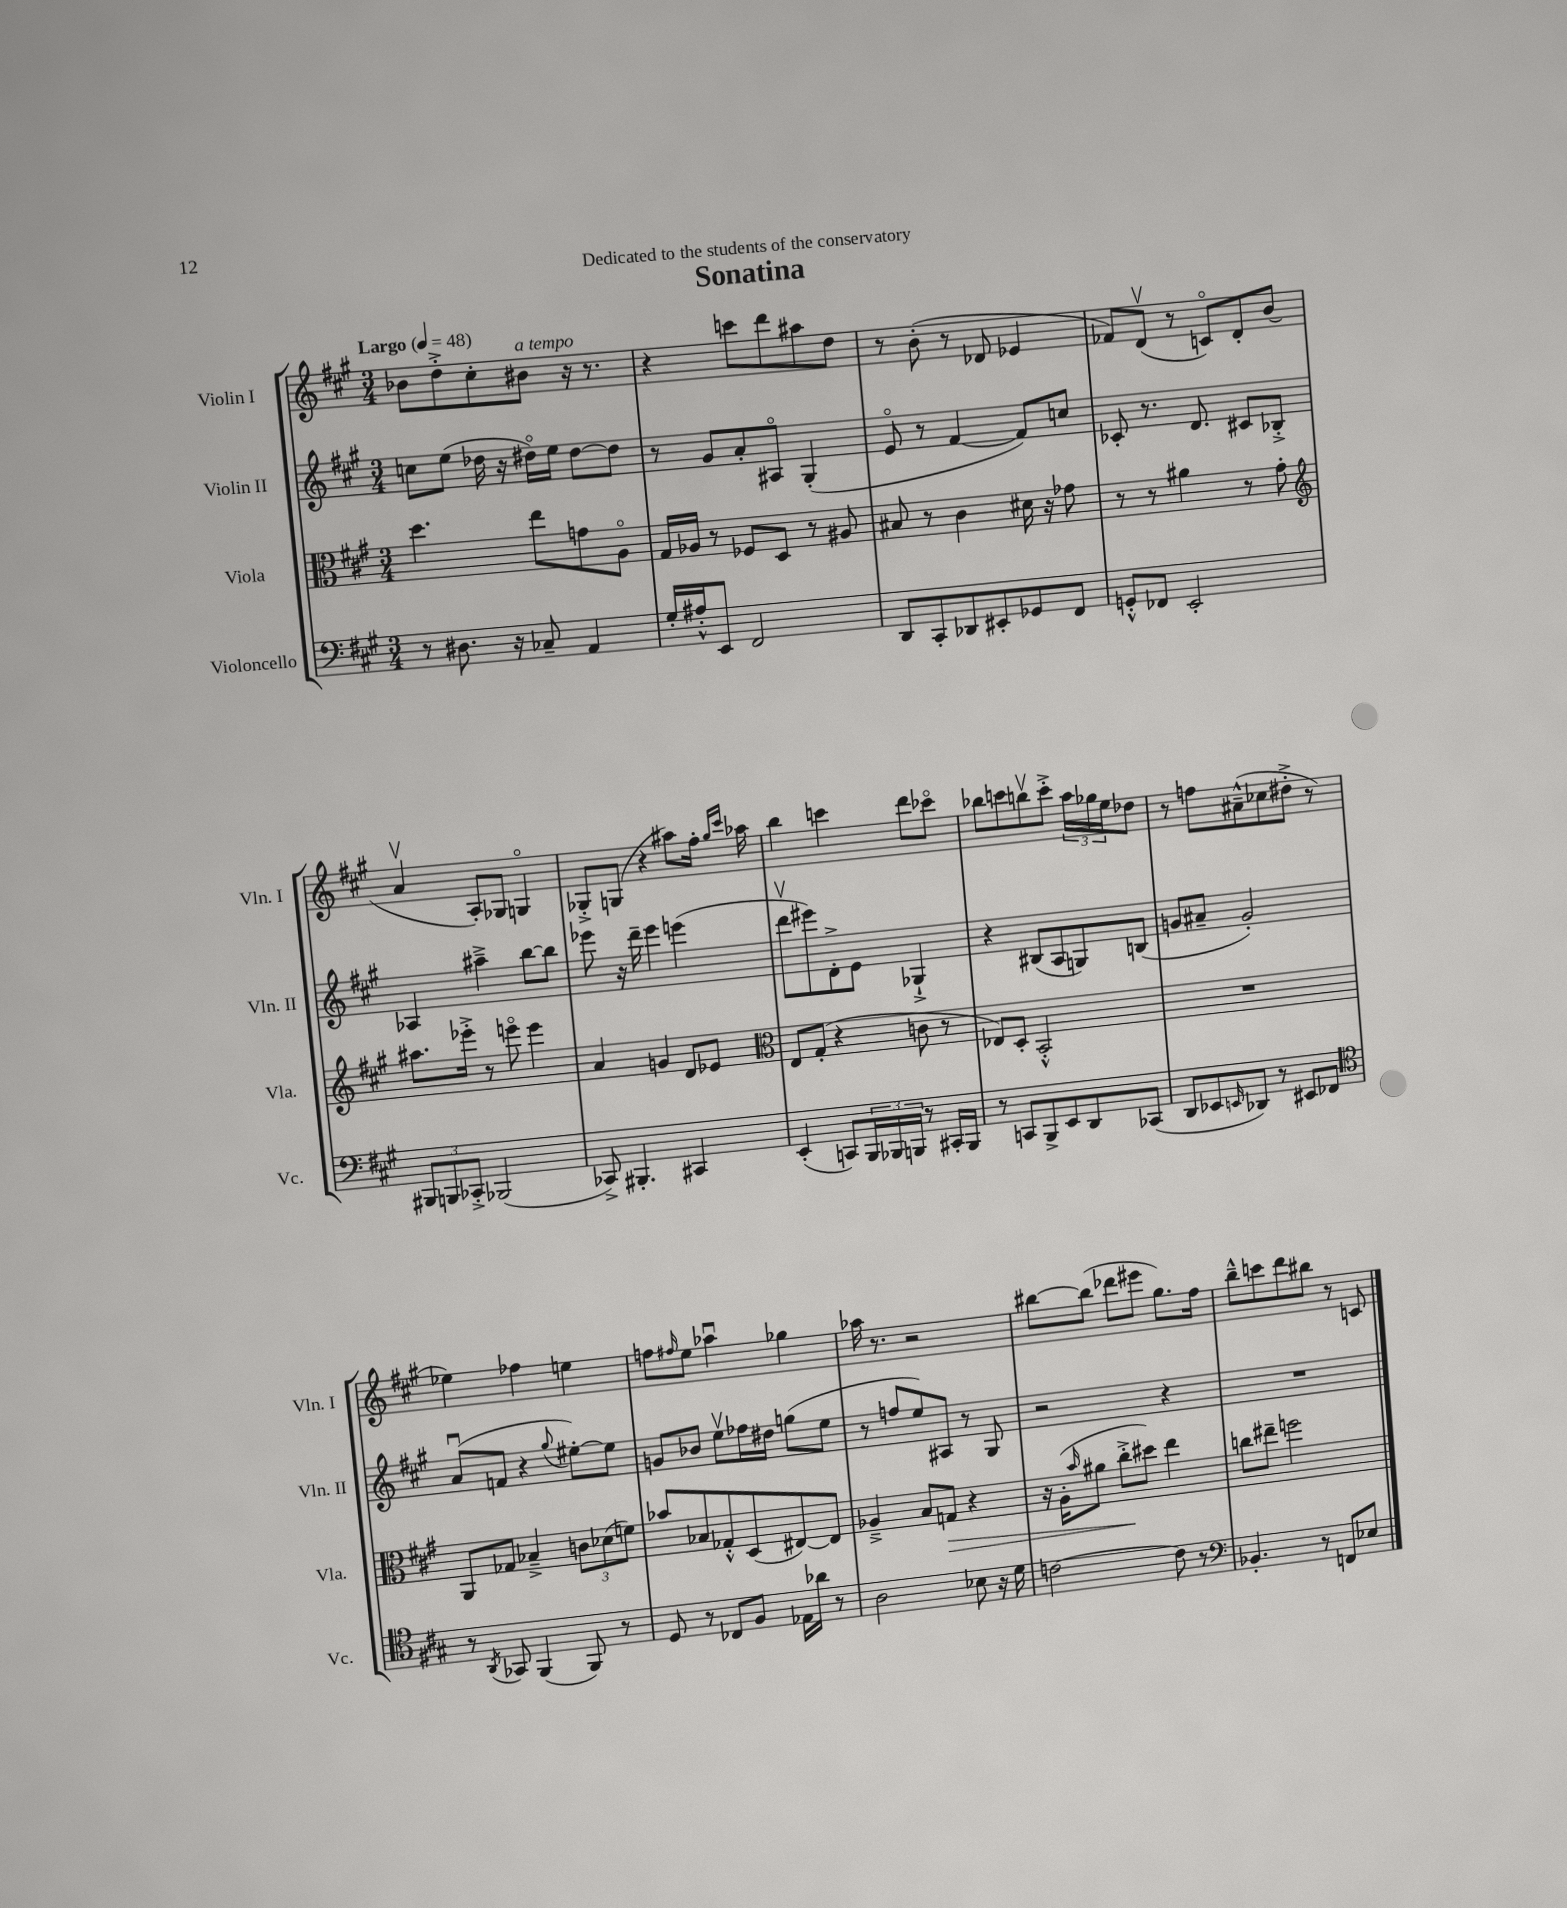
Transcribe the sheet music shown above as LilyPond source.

\header { title = "Sonatina" dedication = "Dedicated to the students of the conservatory" }
<<
\new StaffGroup <<
\new Staff = "s0" \with { instrumentName = "Violin I" shortInstrumentName = "Vln. I" } {
    \clef treble \key a \major \numericTimeSignature \time 3/4 \tempo "Largo" 4 = 48
    bes'8 d''8-.-> cis''8-. bis'8^\markup { \italic "a tempo" } r16 r8. |
    r4 c'''8 d'''8 ais''8 d''8 |
    r8 b'8-.( r8 des'8 ees'4 |
    fes'8) d'8\upbow( r8 c'8\flageolet) d'8-. b'8( |
    a'4\upbow a8-.) ges8 g4\flageolet |
    ges8-.-> g8( r4 ais''8) fis''16-. \grace { gis''16 cis'''16 } aes''16 |
    b''4 c'''4 d'''8 ces'''8\flageolet |
    bes''8 c'''8 b''8\upbow c'''8-.-> \tuplet 3/2 { a''16 ges''16 e''16 } des''8 |
    r8 f''8 ais'8---^( ces''8 dis''8-.-> r8 |
    ees''4) fes''4 e''4 |
    f''8 \grace { fis''16 } e''8 aes''4\downbow ges''4 |
    aes''16 r8. r2 |
    bis''8~ bis''8( des'''8 eis'''8 gis''8.) fis''16 |
    b''8---^ c'''8 d'''8 bis''8 r8 c'8 \bar "|." |
}
\new Staff = "s1" \with { instrumentName = "Violin II" shortInstrumentName = "Vln. II" } {
    \clef treble \key a \major \numericTimeSignature \time 3/4
    c''8 e''8( des''16 r16 dis''16\flageolet) e''16 dis''8~ dis''8 |
    r8 gis'8 a'8-. ais8\flageolet gis4-.( |
    e'8\flageolet r8 fis'4~ fis'8) c''8 |
    ces'8-. r8. d'8. cis'8 bes8-.-> |
    aes4 ais''4---> b''8~ b''8 |
    ees'''8 r16 d'''16-- ees'''4 e'''4( |
    d'''8\upbow eis'''8) d'8-.-> e'8 ges4-!-> |
    r4 bis8( a8 g8) b8( |
    g'8 ais'8-- g'2-.) |
    a'8\downbow( f'8 r4 \appoggiatura { gis''8 } eis''8~-.) eis''8 |
    g'8 bes'8 e''8\upbow fes''16 dis''16 g''8( e''8 |
    r8 f''8 e''8) ais8 r8 gis8 |
    r2 r4 |
    R2. \bar "|." |
}
\new Staff = "s2" \with { instrumentName = "Viola" shortInstrumentName = "Vla." } {
    \clef alto \key a \major \numericTimeSignature \time 3/4
    d''4. e''8 g'8 a8\flageolet |
    gis16 aes16 r8 fes8 d8 r8 ais8 |
    bis8 r8 cis'4 dis'16 r16 ges'8 |
    r8 r8 ais'4 r8 gis'8-. |
    \clef treble ais''8. ees'''16-.-> r8 e'''8\flageolet e'''4 |
    a'4 g'4 d'8 ees'8 |
    \clef alto e8 gis8-.( r4 c'8 r8 |
    ees8) d8-. b,2-.-^ |
    R2. |
    a,8 ges8 bes4---> \tuplet 3/2 { c'8 des'8( f'8) } |
    bes'8 bes8 ges8-.-^ d8( eis8~) eis8 |
    aes4---> b8 g8\> r4 |
    r16 a16-.( \grace { b'16 } ais'8 cis''8-.->\! dis''8) e''4 |
    c''8 eis''8-- f''2 \bar "|." |
}
\new Staff = "s3" \with { instrumentName = "Violoncello" shortInstrumentName = "Vc." } {
    \clef bass \key a \major \numericTimeSignature \time 3/4
    r8 dis8. r16 ces8-- a,4 |
    gis16-. ais16-.-^ e,8 fis,2 |
    d,8 cis,8-. des,8 eis,8-. ges,8 fis,8 |
    g,8-.-^ fes,8 e,2-. |
    \tuplet 3/2 { bis,,8 b,,8 ces,8-.-> } bes,,2( |
    ces,8->) bis,,4.-. cis,4 |
    e,4-.( c,8) \tuplet 3/2 { b,,16 bes,,16 b,,16 } r8 cis,16-. b,,16 |
    r8 c,8 b,,8-> e,8 d,8 ces,8( |
    d,8 ees,8 \grace { e,16 } des,8) r8 eis,8 fes,8 |
    \clef tenor r8 \acciaccatura { a,8 } ges,8 fis,4( fis,8) r8 |
    d8 r8 ces8 fis8 ees16 aes'16 r8 |
    a2 bes8 r16 d'16 |
    c'2~ c'8 r8 |
    \clef bass bes,4.-. r8 f,8 ees8 \bar "|." |
}
>>
>>
\layout { \context { \Score \remove "Bar_number_engraver" } }
